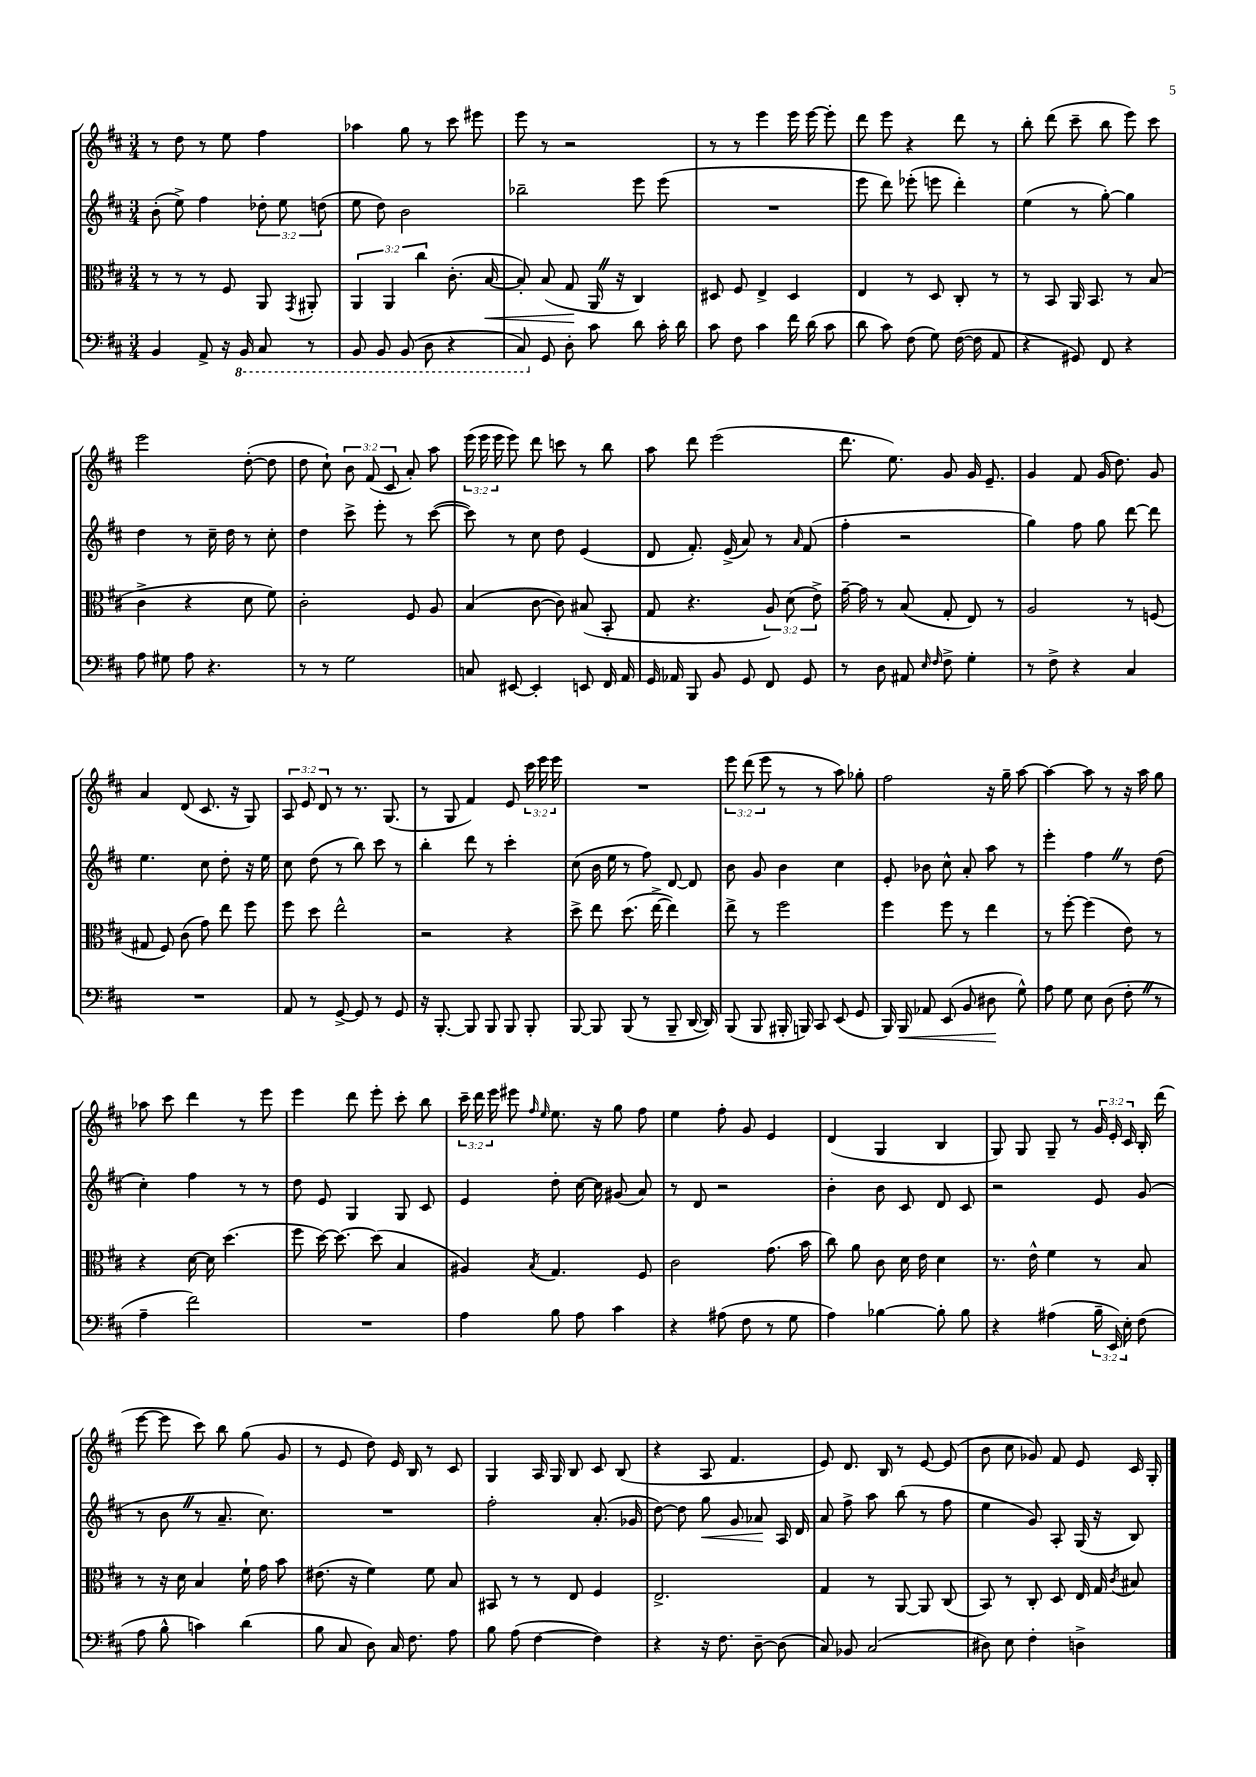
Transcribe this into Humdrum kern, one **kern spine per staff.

**kern	**kern	**kern	**kern
*staff4	*staff3	*staff2	*staff1
*clefF4	*clefC3	*clefG2	*clefG2
*k[f#c#]	*k[f#c#]	*k[f#c#]	*k[f#c#]
*M3/4	*M3/4	*M3/4	*M3/4
4BB	8r	(8b'	8r
.	8r	8ee^)	8dd
8AA^	8r	4ff#	8r
16r	8F#	.	8ee
16BBB	.	.	.
8CC#	8AA	12dd-'	4ff#
.	.	12ee	.
.	8qGG	.	.
8r	8AA#'	.	.
.	.	(12dd	.
=	=	=	=
8BBB	6AA	8ee	4aa-
8BBB	.	8dd)	.
.	6AA	.	.
(8BBB	.	2b	8gg
.	6cc#	.	.
8DD	.	.	8r
4r	(8.c#'	.	8ccc#
.	.	.	8eee#
.	[16B	.	.
=	=	=	=
8CC#)	8B'])	2bb-~	8eee
8GG	(8B	.	8r
8D'	8G	.	2r
8c#	16AA	.	.
.	16r	.	.
8d	4C#)	8eee	.
16c#'	.	(8eee	.
16d	.	.	.
=	=	=	=
8c#	8D#	2.r	8r
8F#	8F#	.	8r
4c#	4E^	.	4eee
16f#	4D#	.	16eee
(16d	.	.	[16eee
8c#	.	.	8eee']
=	=	=	=
8d	4E	8eee	8ddd
8c#)	.	8ddd)	8eee
(8F#	8r	(8eee-'	4r
8G)	8D	8eee	.
([16F#	8C#'	4ddd')	8ddd
16F#]	.	.	.
8AA	8r	.	8r
=	=	=	=
4r	8r	(4ee	8bb'
.	8BB	.	(8ddd
8GG#)	16AA	8r	8ccc#~
.	8.BB	.	.
8FF#	.	[8gg')	8bb
4r	8r	4gg]	8eee)
.	(8B	.	8ccc#
=	=	=	=
8A	4c#^	4dd	2eee
8G#	.	.	.
8A	4r	8r	.
4.r	.	16cc#~	.
.	.	16dd	.
.	8d	8r	([8dd'
.	8f#)	8cc#'	8dd]
=	=	=	=
8r	2c#'	4dd	8dd
8r	.	.	8cc#`)
2G	.	8ccc#^	12b
.	.	.	(12f#
.	.	8eee'	.
.	.	.	12c#
.	8F#	8r	8a')
.	8A	([8ccc#	8aa
=	=	=	=
8C	(4B	8ccc#])	(24eee
.	.	.	24eee
.	.	.	24eee
[8EE#	.	8r	8eee)
4EE#']	[8c#	8cc#	8ddd
.	8c#])	8dd	8ccc
8EE	(8B#	(4e	8r
16FF#	8BB'	.	8bb
16AA	.	.	.
=	=	=	=
16GG	8G	8d	8aa
16AA-	.	.	.
8BBB	4.r	8.f#')	8ddd
8BB	.	.	(2eee
.	.	(16e^	.
8GG	.	8a)	.
8FF#	12A)	8r	.
.	(12d	.	.
.	.	16qqa	.
8GG	.	(8f#	.
.	12e^)	.	.
=	=	=	=
8r	[16g~	4ff#'	8.ddd
.	16g]	.	.
8D	8r	.	.
.	.	.	8.ee)
8AA#	(8B	2r	.
16qqE	.	.	.
16qqF#	.	.	.
8F#^	8G'	.	8g
4G'	8E)	.	16g
.	.	.	8.e~
.	8r	.	.
=	=	=	=
8r	2A	4gg)	4g
8F#^	.	.	.
4r	.	8ff#	8f#
.	.	8gg	(16g
.	.	.	8.dd)
4C#	8r	[8ddd	.
.	(8F	8ddd]	8g
=	=	=	=
2.r	8G#	4.ee	4a
.	8F#)	.	.
.	(8c#	.	(8d
.	8g)	8cc#	8.c#
.	8ee	8dd'	.
.	.	.	16r
.	8ff#	16r	8G)
.	.	16ee	.
=	=	=	=
8AA	8ff#	8cc#	12A
.	.	.	12e
8r	8dd	(8dd	.
.	.	.	12d
[8GG^	2ee^^	8r	8r
8GG]	.	8bb)	8.r
8r	.	8ccc#	.
.	.	.	(8.G
8GG	.	8r	.
=	=	=	=
16r	2r	4bb'	8r
[8.BBB'	.	.	.
.	.	.	8G
8BBB]	.	8ddd	4f#)
8BBB	.	8r	.
8BBB	4r	4ccc#'	8e
8BBB'	.	.	24ccc#
.	.	.	24eee
.	.	.	24eee
=	=	=	=
[8BBB	8dd^	(8cc#	2.r
8BBB]	8ee	16b	.
.	.	16ee	.
(8BBB	(8.dd	8r	.
8r	.	8ff#)	.
.	[16ee^	.	.
8BBB~	4ee])	[8d	.
[16DD	.	8d]	.
16DD])	.	.	.
=	=	=	=
(8BBB	8ee^	8b	12eee
.	.	.	(12ddd
8BBB	8r	8g	.
.	.	.	12eee
16BBB#'	2ff#	4b	8r
16BBB)	.	.	.
8CC#	.	.	8r
(8EE	.	4cc#	8aa)
8GG	.	.	8gg-'
=	=	=	=
16BBB)	4ff#	8e'	2ff#
16BBB	.	.	.
8AA-	.	8b-	.
(8EE	8ff#	8cc#^^	.
8BB	8r	8a'	.
8D#	4ee	8aa	16r
.	.	.	16gg~
8G^^)	.	8r	[8aa
=	=	=	=
8A	8r	4eee'	4aa_
8G	[8ff#'	.	.
8E	(4ff#]	4ff#	8aa]
(8D	.	.	8r
8F#'	8e)	8r	16r
.	.	.	16aa
8r	8r	(8dd	8gg
=	=	=	=
4A~	4r	4cc#')	8aa-
.	.	.	8ccc#
2f#)	[16d	4ff#	4ddd
.	16d]	.	.
.	(4.dd	.	.
.	.	8r	8r
.	.	8r	8eee
=	=	=	=
2.r	8ff#	8dd	4eee
.	[16dd)	8e	.
.	8.dd_	.	.
.	.	4G	8ddd
.	(8dd]	.	8eee'
.	4B	8G	8ccc#'
.	.	8c#	8bb
=	=	=	=
4A	4A#)	4e	24ccc#~
.	.	.	24ddd
.	.	.	24eee
.	.	.	8eee#
.	.	.	16qqff#
.	8qB	.	16qqee
8B	4.G	8dd'	8.ee
8A	.	[16cc#	.
.	.	16cc#]	16r
4c#	.	(8g#	8gg
.	8F#	8a)	8ff#
=	=	=	=
4r	2c#	8r	4ee
.	.	8d	.
(8A#	.	2r	8ff#'
8F#	.	.	8g
8r	(8.g	.	4e
8G	.	.	.
.	16b	.	.
=	=	=	=
4A)	8cc#)	4b'	(4d
.	8a	.	.
[4B-	8c#	8b	4G
.	16d	8c#	.
.	16e	.	.
8B-']	4d	8d	4B
8B-	.	8c#	.
=	=	=	=
4r	8.r	2r	8G)
.	.	.	8G
.	16e^^	.	.
(4A#	4f#	.	8G~
.	.	.	8r
24B~	8r	8e	24g
24EE)	.	.	24e'
24E'	.	.	24c#
(8F#	8B	(8g	16B'
.	.	.	(16ddd
=	=	=	=
8A	8r	8r	[8eee
8B^^	16r	8b	8eee]
.	16d	.	.
4c)	4B	8r	8ccc#)
.	.	8.a~	8bb
(4d	16f#`	.	(8gg
.	16g	8.cc#)	.
.	8b	.	8g
=	=	=	=
8B	(8.e#	2.r	8r
8C#	.	.	8e
.	16r	.	.
8D)	4f#)	.	8dd)
16C#	.	.	16e
8.F#	.	.	16B
.	8f#	.	8r
8A	8B	.	8c#
=	=	=	=
8B	8BB#	2ff#'	4G
(8A	8r	.	.
[4F#	8r	.	16A
.	.	.	16G
.	8E	.	8B
4F#])	4F#	(8.a'	8c#
.	.	.	(8B
.	.	16g-	.
=	=	=	=
4r	2.E^	[8dd)	4r
.	.	8dd]	.
16r	.	8gg	8A
8.F#	.	.	.
.	.	8g	4.f#
[8D~	.	8a-	.
(8D]	.	16A	.
.	.	16d	.
=	=	=	=
8C#)	4G	8a	8e)
8BB-	.	8ff#^	8.d
(2C#	8r	8aa	.
.	.	.	16B
.	[8AA	(8bb	8r
.	8AA]	8r	[8e
.	(8C#	8ff#	(8e]
=	=	=	=
8D#)	8BB)	4ee	8b
8E	8r	.	8cc#
4F#'	8C#'	8g)	8g-)
.	8D	8A'	8f#
4D^	16E	(16G	8e
.	16G	16r	.
.	8qc#	.	.
.	8B#	8B)	16c#
.	.	.	16G'
==	==	==	==
*-	*-	*-	*-
